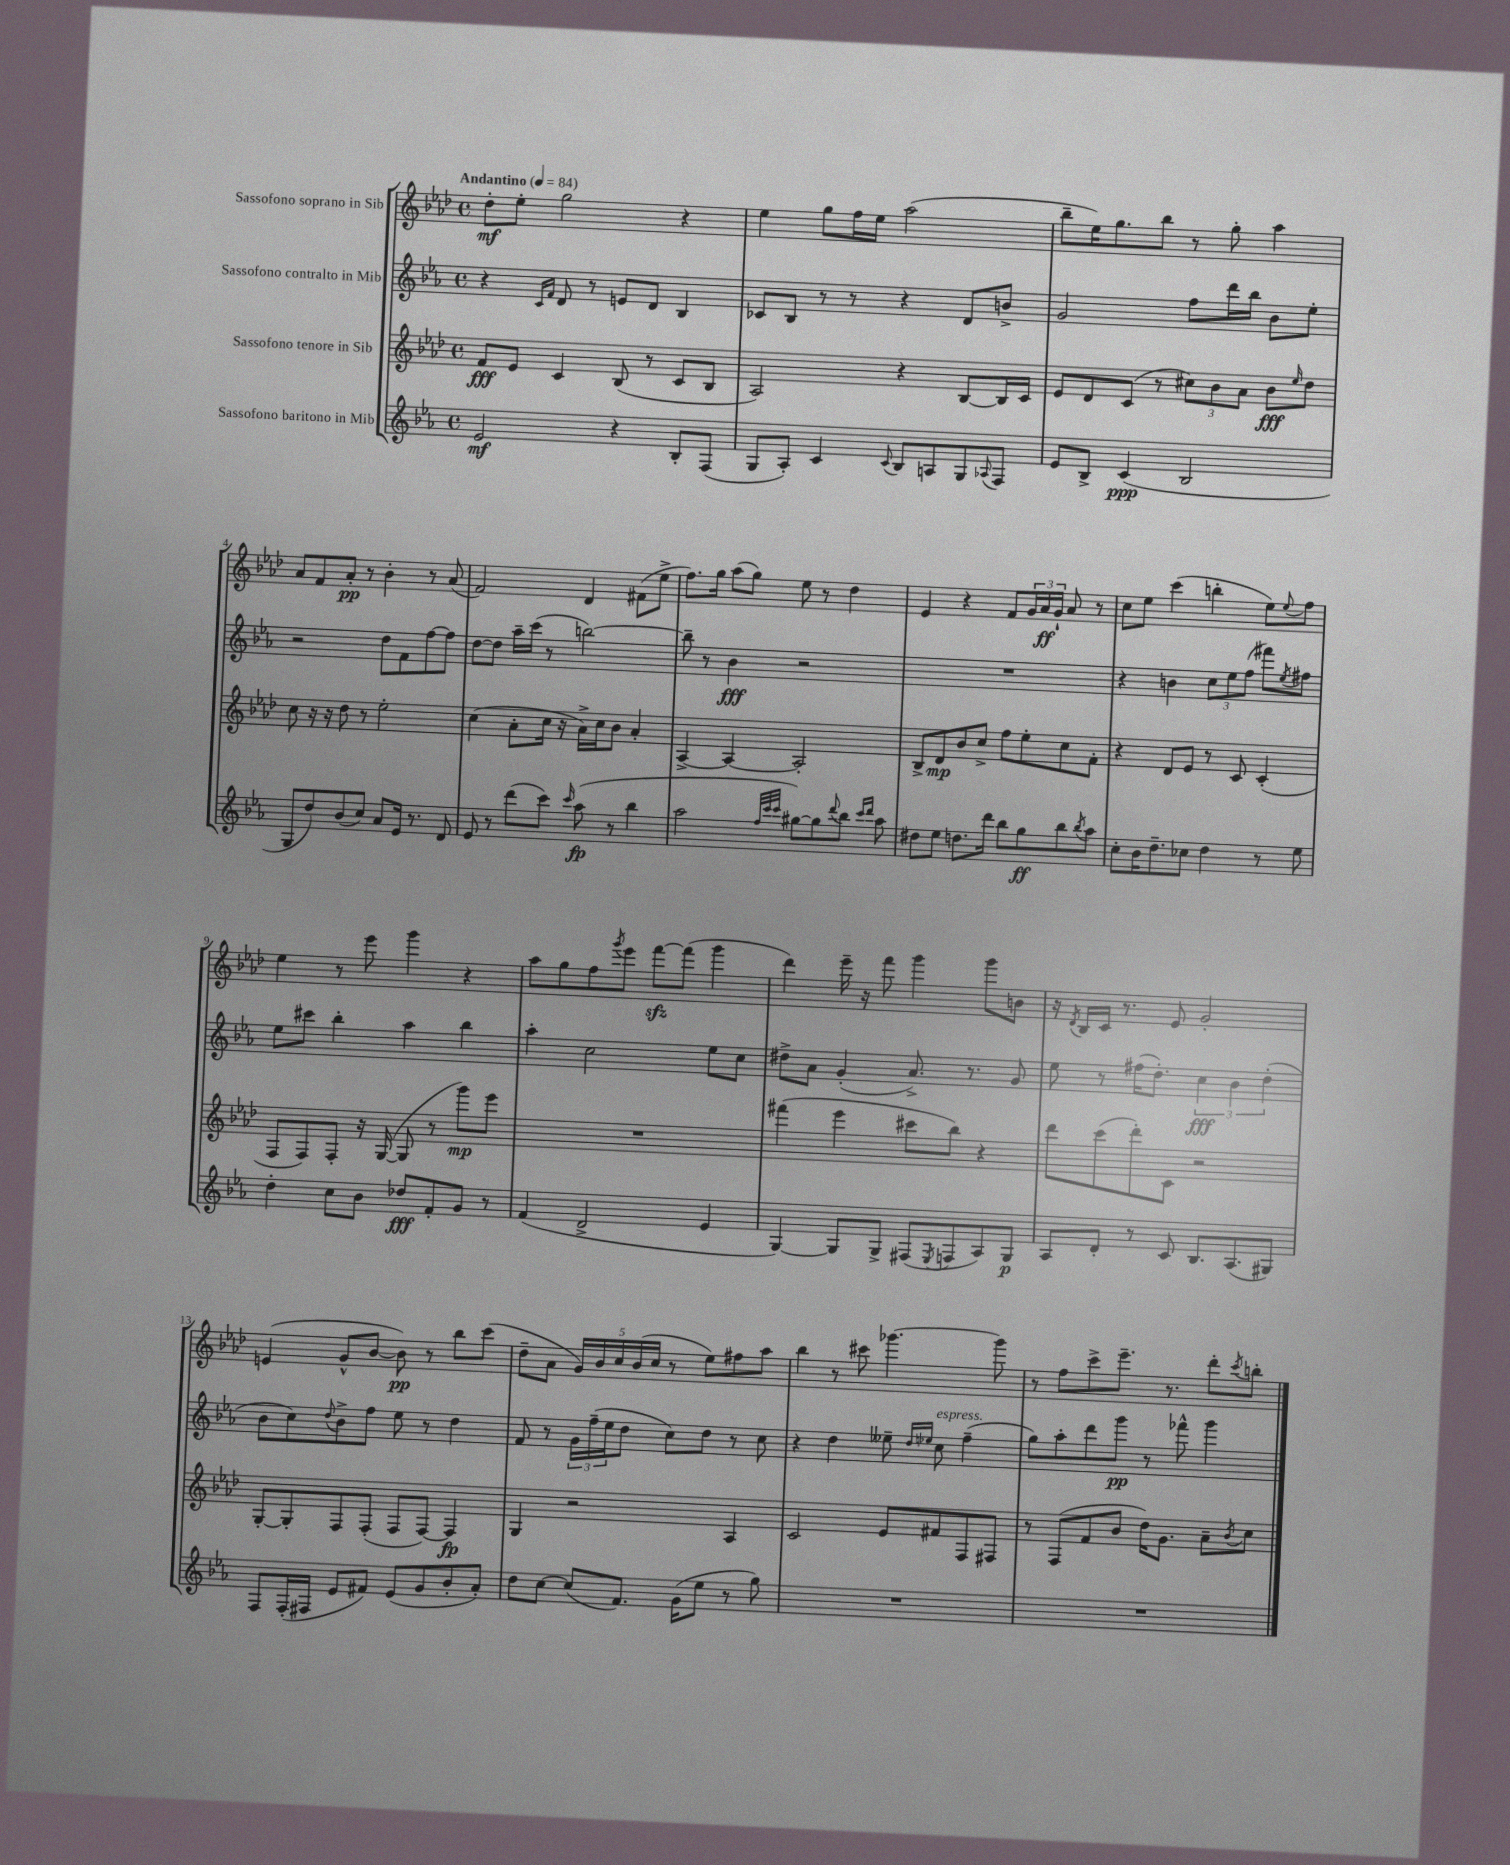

**kern	**dynam	**kern	**dynam	**kern	**dynam	**kern	**dynam
*part4	*part4	*part3	*part3	*part2	*part2	*part1	*part1
*staff4	*staff4	*staff3	*staff3	*staff2	*staff2	*staff1	*staff1
*I"Sassofono baritono in Mib	*	*I"Sassofono tenore in Sib	*	*I"Sassofono contralto in Mib	*	*I"Sassofono soprano in Sib	*
*clefG2	*	*clefG2	*	*clefG2	*	*clefG2	*
*k[b-e-a-]	*	*k[b-e-a-d-]	*	*k[b-e-a-]	*	*k[b-e-a-d-]	*
*M4/4	*	*M4/4	*	*M4/4	*	*M4/4	*
*met(c)	*	*met(c)	*	*met(c)	*	*met(c)	*
*MM84	*	*MM84	*	*MM84	*	*MM84	*
=1	=1	=1	=1	=1	=1	=1	=1
!	!	!	!	!	!	!LO:TX:a:B:t=Andantino	!
2e-/	mf	8f/L	fff	4r	.	8dd-'\L	mf
.	.	8e-/J	.	.	.	8ee-'\J	.
.	.	.	.	16qqc/LL	.	.	.
.	.	.	.	16qqf/JJ	.	.	.
.	.	4c/	.	8d/	.	2gg\	.
.	.	.	.	8r	.	.	.
4r	.	(8B-/	.	8en/L	.	.	.
.	.	8r	.	8d/J	.	.	.
8B-'/L	.	8c/L	.	4B-/	.	4r	.
(8F/J	.	8B-/J	.	.	.	.	.
=2	=2	=2	=2	=2	=2	=2	=2
8G/L	.	2A-/)	.	8c-X/L	.	4ee-\	.
8A-'/J)	.	.	.	8B-/J	.	.	.
4c/	.	.	.	8r	.	8gg\L	.
.	.	.	.	8r	.	16ff\L	.
.	.	.	.	.	.	16ee-\JJ	.
8qqc/	.	.	.	.	.	.	.
8B-/L	.	4r	.	4r	.	(2aa-\	.
8An/	.	.	.	.	.	.	.
8G/	.	[8B-/L	.	8d/L	.	.	.
8qqA-X/	.	.	.	.	.	.	.
8F/J	.	16B-/L]	.	8bn^/J	.	.	.
.	.	16c/JJ	.	.	.	.	.
=3	=3	=3	=3	=3	=3	=3	=3
8e-/L	.	8e-/L	.	2g/	.	8bb-~\L	.
8B-^/J	.	8d-/	.	.	.	16ee-\K)	.
.	.	.	.	.	.	8.gg\	.
(4c/	ppp	(8c/J	.	.	.	.	.
.	.	8r	.	.	.	8bb-\J	.
2B-/	.	12cc#X\L)	.	8ff\L	.	8r	.
.	.	12b-\	.	.	.	.	.
.	.	.	.	16ddd\L	.	8gg'\	.
.	.	12a-\J	.	.	.	.	.
.	.	.	.	16bb-\JJ	.	.	.
.	.	8b-\L	fff	8b-\L	.	4aa-\	.
.	.	16qqee-/	.	.	.	.	.
.	.	8dd-\J	.	8ee-'\J	.	.	.
!!LO:LB:g=z
=4	=4	=4	=4	=4	=4	=4	=4
8G/L	.	8cc\	.	2r	.	8a-/L	.
8dd/)	.	16r	.	.	.	8f/	.
.	.	16r	.	.	.	.	.
(8b-/	.	8dd-\	.	.	.	8a-'/J	pp
8cc/J)	.	8r	.	.	.	8r	.
8a-/L	.	2ee-'\	.	8dd\L	.	4b-'\	.
16e-/Jk	.	.	.	8f\	.	.	.
8.r	.	.	.	.	.	.	.
.	.	.	.	[8ff\	.	8r	.
8d/	.	.	.	8ff\J]	.	(8a-/	.
=5	=5	=5	=5	=5	=5	=5	=5
8e-/	.	(4cc\	.	[8dd\L	.	2f/)	.
8r	.	.	.	8dd\J]	.	.	.
(8ddd\L	.	8a-'\L	.	16aa-~\LL	.	.	.
.	.	.	.	(16ccc\JJ	.	.	.
8ccc\J)	.	16cc\Jk	.	8r	.	.	.
.	.	16r	.	.	.	.	.
16qqccc/	.	.	.	.	.	.	.
(8aa-\	fp	16a-^\LL)	.	[2bbn\)	.	4d-/	.
.	.	16cc\J	.	.	.	.	.
8r	.	8b-\J	.	.	.	.	.
4bb-\	.	4a-'/	.	.	.	(8f#X\L	.
.	.	.	.	.	.	8ee-^\J	.
=6	=6	=6	=6	=6	=6	=6	=6
2aa-\	.	[4A-^/	.	8bb~\]	.	8.ff\L)	.
.	.	.	.	8r	.	.	.
.	.	.	.	.	.	16gg\Jk	.
.	.	4A-/_	.	4b-\	fff	(8aa-\L	.
.	.	.	.	.	.	8gg\J)	.
32qqff/LLL	.	.	.	.	.	.	.
32qqccc/	.	.	.	.	.	.	.
32qqccc/JJJ	.	.	.	.	.	.	.
[8gg#X\L)	.	2A-'/]	.	2r	.	8ee-\	.
8gg#\]	.	.	.	.	.	8r	.
8qqddd/	.	.	.	.	.	.	.
8bb-\J	.	.	.	.	.	4dd-\	.
16qqccc/LL	.	.	.	.	.	.	.
16qqddd/JJ	.	.	.	.	.	.	.
8aa-\	.	.	.	.	.	.	.
=7	=7	=7	=7	=7	=7	=7	=7
8dd#X\L	.	8B-^/L	.	1r	.	4e-/	.
8ee-\J	.	8d-/	mp	.	.	.	.
8.ddn\L	.	8b-/	.	.	.	4r	.
.	.	8cc^/J	.	.	.	.	.
16ddd\Jk	.	.	.	.	.	.	.
8bb-\L	.	8ff\L	.	.	.	8f/L	.
8gg\	ff	8ee-'\	.	.	.	24g/L	.
.	.	.	.	.	.	24a-/	ff
.	.	.	.	.	.	24g`/JJ	.
8bb-\	.	8cc\	.	.	.	8a-/	.
8qbb-/	.	.	.	.	.	.	.
8aa-\J	.	8f'\J	.	.	.	8r	.
=8	=8	=8	=8	=8	=8	=8	=8
8cc'\L	.	4r	.	4r	.	8cc\L	.
16b-\K	.	.	.	.	.	8ee-\J	.
8.dd~\	.	.	.	.	.	.	.
.	.	8d-/L	.	4bn\	.	(4ccc\	.
8cc-X\J	.	8e-/J	.	.	.	.	.
4dd\	.	8r	.	12cc\L	.	4bbn'\	.
.	.	.	.	12ee-\	.	.	.
.	.	8c/	.	.	.	.	.
.	.	.	.	(12ff\J	.	.	.
8r	.	(4c'/	.	8fff#X\L)	.	8ee-\L)	.
.	.	.	.	8qee-/	.	8qqee-/	.
8ee-\	.	.	.	8ff#X\J	.	8ff\J	.
!!LO:LB:g=z
=9	=9	=9	=9	=9	=9	=9	=9
4dd'\	.	8F/L	.	8ee-\L	.	4ee-\	.
.	.	8F/)	.	8ccc#X\J	.	.	.
8cc\L	.	8F'/J	.	4bb-'\	.	8r	.
8b-\J	.	16r	.	.	.	8eee-\	.
.	.	([16G/	.	.	.	.	.
8dd-X/L	fff	8G/]	.	4aa-\	.	4ggg\	.
8f'/	.	8r	.	.	.	.	.
8g/J	.	8ggg\L)	mp	4bb-\	.	4r	.
8r	.	8eee-\J	.	.	.	.	.
=10	=10	=10	=10	=10	=10	=10	=10
(4f/	.	1r	.	4aa-'\	.	8aa-\L	.
.	.	.	.	.	.	8gg\	.
2d^/	.	.	.	2cc\	.	8ff\	.
.	.	.	.	.	.	8qggg/	.
.	.	.	.	.	.	8eee-\J	.
.	.	.	.	.	.	[8fffzz\L	.
.	.	.	.	.	.	(8fff\J]	.
4e-/	.	.	.	8ee-\L	.	4ggg\	.
.	.	.	.	8cc\J	.	.	.
=11	=11	=11	=11	=11	=11	=11	=11
[4G/)	.	(4fff#X\	.	8dd#X^\L	.	4ddd-\)	.
.	.	.	.	8a-\J	.	.	.
8G/L]	.	4eee-\	.	(4g'/	.	16eee-~\	.
.	.	.	.	.	.	16r	.
8G^/J	.	.	.	.	.	8fff\	.
(8F#X/L	.	8ccc#X\L	.	8.a-^/)	.	4ggg\	.
8qE-/	.	.	.	.	.	.	.
8Fn/	.	8bb-\J)	.	.	.	.	.
.	.	.	.	8.r	.	.	.
8A-/)	.	4r	.	.	.	8ggg\L	.
8G/J	p	.	.	8g/	.	8bn\J	.
=12	=12	=12	=12	=12	=12	=12	=12
8A-/L	.	8ddd-\L	.	8ee-\	.	16r	.
.	.	.	.	.	.	8qd-/	.
.	.	.	.	.	.	16B-/LL	.
8d'/J	.	(8ccc\	.	8r	.	16c/JJ	.
.	.	.	.	.	.	8.r	.
8r	.	8ddd-'\)	.	(16ff#X\KL	.	.	.
.	.	.	.	8.dd'\J)	.	.	.
8c/	.	8c\J	.	.	.	8e-/	.
8.B-/L	.	2r	.	6cc\	fff	2g'/	.
.	.	.	.	6b-\	.	.	.
(8.A-/	.	.	.	.	.	.	.
.	.	.	.	(6dd'\	.	.	.
8G#X/J)	.	.	.	.	.	.	.
!!LO:LB:g=z
=13	=13	=13	=13	=13	=13	=13	=13
8F/L	.	[8G'/L	.	8b-\L	.	(4en/	.
(16F'/L	.	8G'/]	.	8cc\)	.	.	.
16F#X/JJ	.	.	.	.	.	.	.
.	.	.	.	8qqdd/	.	.	.
8e-/L	.	8F/	.	8b-^\	.	8g^^/L	.
8f#X/J)	.	(8F'/J	.	8ff\J	.	[8b-/J	.
(8e-/L	.	8F/L	.	8ee-\	.	8b-\])	pp
8g/	.	[8F/J)	.	8r	.	8r	.
8b-'/	.	4F/]	fp	4dd\	.	8bb-\L	.
8a-'/J)	.	.	.	.	.	(8ccc\J	.
=14	=14	=14	=14	=14	=14	=14	=14
8dd\L	.	4G/	.	8f/	.	8dd-~\L	.
[8cc\J	.	.	.	8r	.	8a-\J	.
(8cc/L]	.	2r	.	24g\LL	.	20g/LL)	.
.	.	.	.	(24ff~\	.	.	.
.	.	.	.	.	.	20b-/	.
.	.	.	.	24ee-\J	.	.	.
.	.	.	.	.	.	20cc/	.
8.f/J)	.	.	.	8dd\J	.	.	.
.	.	.	.	.	.	(20b-/	.
.	.	.	.	.	.	20cc/JJ	.
.	.	.	.	8cc\L)	.	8r	.
(16g\KL	.	.	.	.	.	.	.
8ee-\J	.	.	.	8dd\J	.	8ee-\L)	.
8r	.	4A-/	.	8r	.	8ff#X\	.
8gg\)	.	.	.	8cc\	.	8aa-\J	.
=15	=15	=15	=15	=15	=15	=15	=15
1r	.	2c/	.	4r	.	4bb-\	.
.	.	.	.	4dd\	.	8r	.
.	.	.	.	.	.	8ccc#X\	.
.	.	8e-/L	.	8ee--X~\	.	[4.ggg-X\	.
.	.	.	.	16qqdd/LL	.	.	.
.	.	.	.	16qqee-X/JJ	.	.	.
!	!	!	!	!LO:TX:a:i:t=espress.	!	!	!
.	.	8f#X/	.	8cc\	.	.	.
.	.	8F/	.	(4ff~\	.	.	.
.	.	8F#X/J	.	.	.	8ggg-\]	.
=16	=16	=16	=16	=16	=16	=16	=16
1r	.	8r	.	8gg\L)	.	8r	.
.	.	(8F/L	.	8aa-'\	.	8ff\L	.
.	.	8f/	.	8ddd\	.	8ccc^\	.
.	.	8b-/J	.	8ggg\J	pp	8.eee-~\J	.
.	.	16dd-\KL)	.	8r	.	.	.
.	.	8.g\J	.	.	.	8.r	.
.	.	.	.	8fff-X^^\	.	.	.
.	.	8a-~\L	.	4ggg\	.	8ddd-'\L	.
.	.	8qb-/	.	.	.	8qccc/	.
.	.	8cc\J	.	.	.	8bbn'\J	.
==	==	==	==	==	==	==	==
*-	*-	*-	*-	*-	*-	*-	*-
